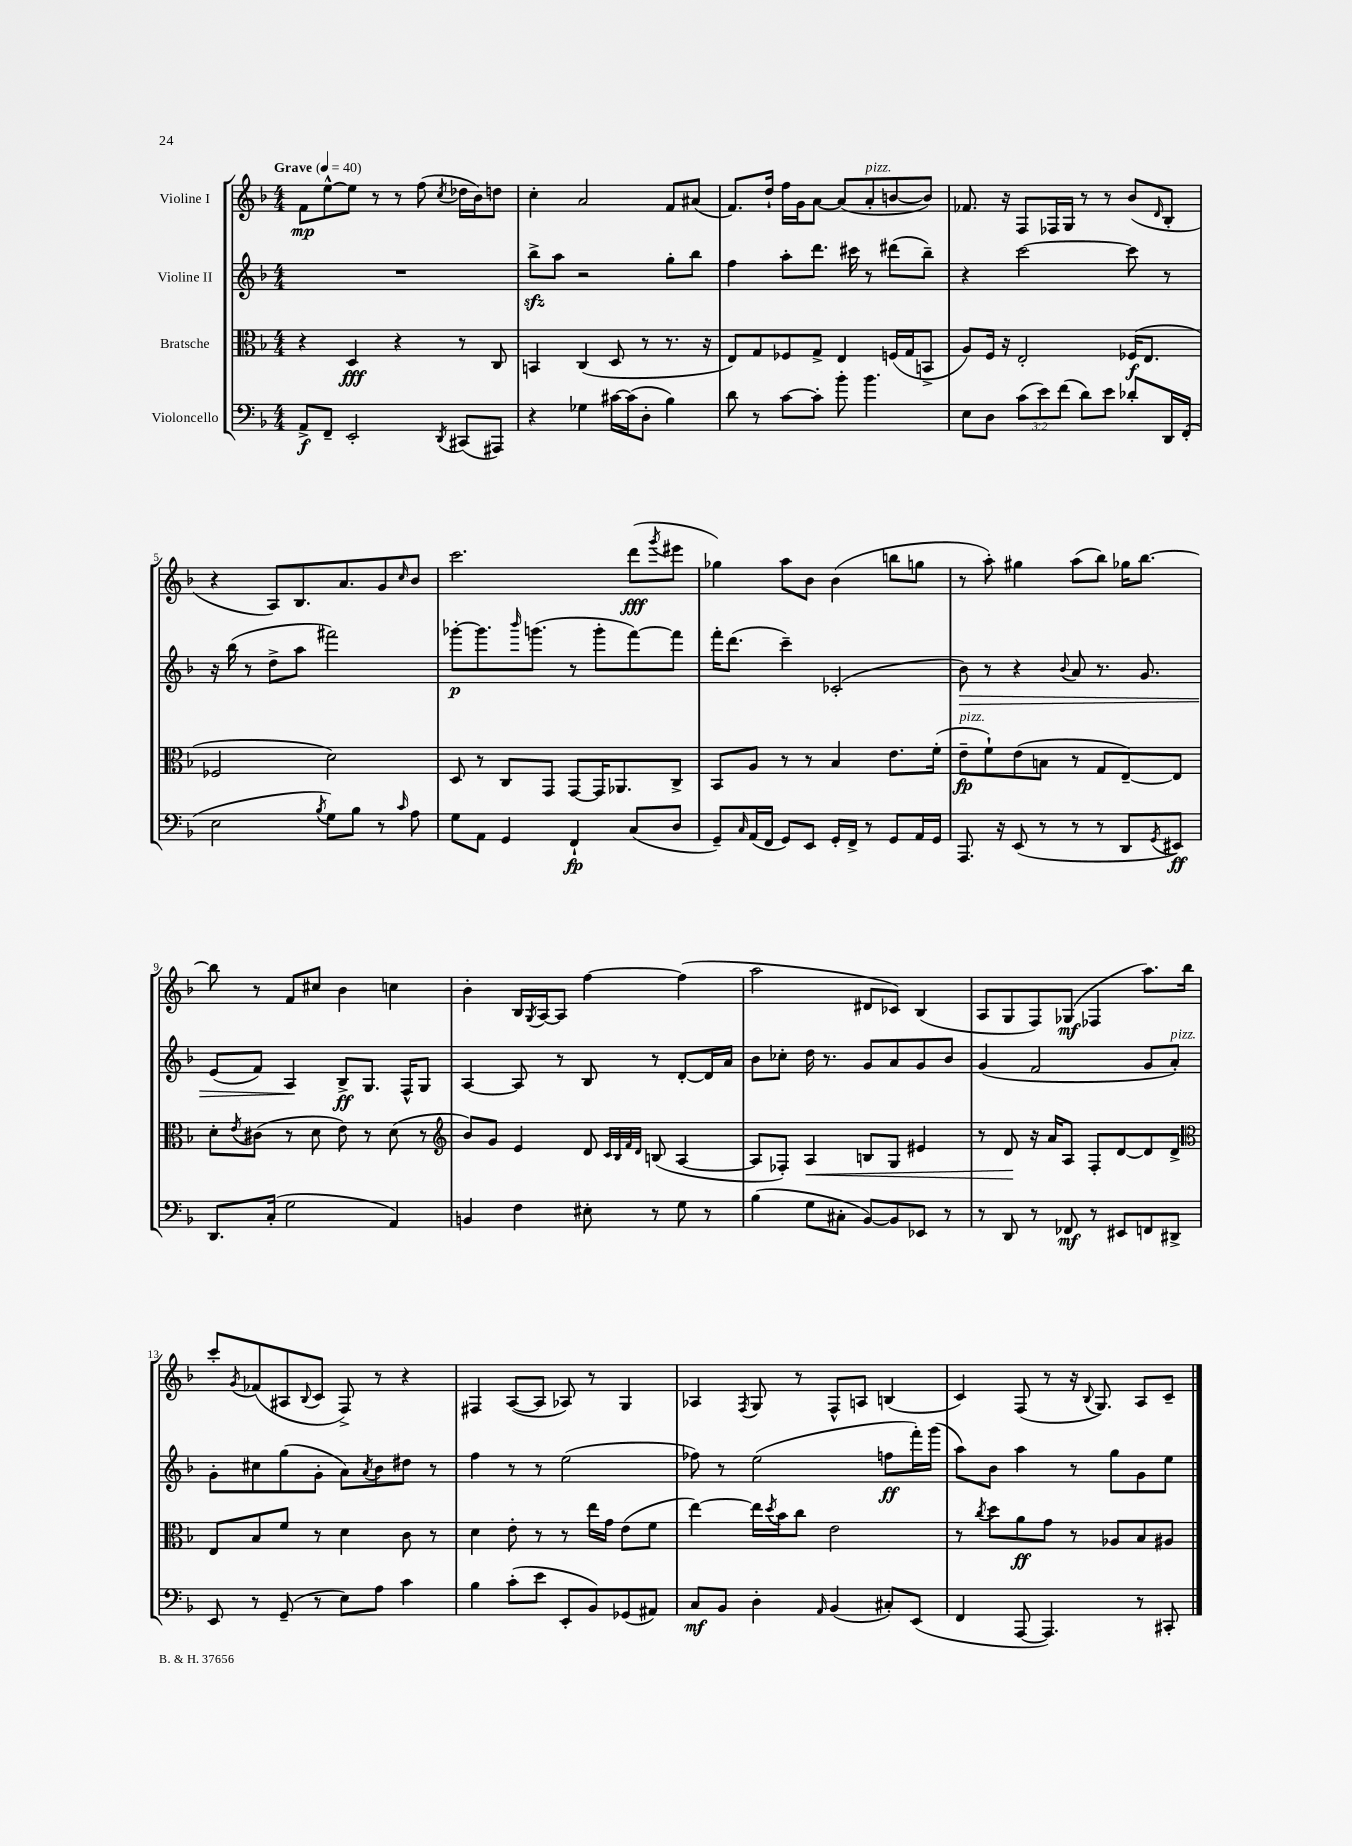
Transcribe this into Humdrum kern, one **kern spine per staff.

**kern	**dynam	**kern	**dynam	**kern	**dynam	**kern	**dynam
*part4	*part4	*part3	*part3	*part2	*part2	*part1	*part1
*staff4	*staff4	*staff3	*staff3	*staff2	*staff2	*staff1	*staff1
*I"Violoncello	*	*I"Bratsche	*	*I"Violine II	*	*I"Violine I	*
*clefF4	*	*clefC3	*	*clefG2	*	*clefG2	*
*k[b-]	*	*k[b-]	*	*k[b-]	*	*k[b-]	*
*M4/4	*	*M4/4	*	*M4/4	*	*M4/4	*
*MM40	*	*MM40	*	*MM40	*	*MM40	*
=1	=1	=1	=1	=1	=1	=1	=1
!	!	!	!	!	!	!LO:TX:a:B:t=Grave	!
8AA^/L	f	4r	.	1r	.	8f\L	mp
8FF~/J	.	.	.	.	.	[8ee^^\	.
2EE'/	.	4D/	fff	.	.	8ee\J]	.
.	.	.	.	.	.	8r	.
.	.	4r	.	.	.	8r	.
.	.	.	.	.	.	(8ff\	.
8qDD/	.	.	.	.	.	8qcc/	.
(8CC#X/L	.	8r	.	.	.	16dd-X\LL	.
.	.	.	.	.	.	16b-\J)	.
8AAA#X/J)	.	8C/	.	.	.	8ddn\J	.
=2	=2	=2	=2	=2	=2	=2	=2
4r	.	4BBn/	.	8bb-zz^\L	.	4cc'\	.
.	.	.	.	8aa\J	.	.	.
4G-X\	.	(4C/	.	2r	.	2a/	.
[16c#X\LL	.	8D/	.	.	.	.	.
(16c#\J]	.	.	.	.	.	.	.
8D'\J	.	8r	.	.	.	.	.
4B-\)	.	8.r	.	8gg'\L	.	8f/L	.
.	.	.	.	8bb-\J	.	(8a#X/J	.
.	.	16r	.	.	.	.	.
=3	=3	=3	=3	=3	=3	=3	=3
8d\	.	8E/L)	.	4ff\	.	8.f/L)	.
8r	.	8G/	.	.	.	.	.
.	.	.	.	.	.	16dd`/Jk	.
[8c\L	.	8F-X/	.	8aa'\L	.	16ff\LL	.
.	.	.	.	.	.	16g\J	.
8c'\J]	.	8G^/J	.	8.ddd\J	.	[8a\J	.
8b-'\	.	4E/	.	.	.	(8a/L]	.
.	.	.	.	16ccc#X\	.	.	.
!	!	!	!	!	!	!LO:TX:a:i:t=pizz.	!
4.b-\	.	.	.	8r	.	8a'/	.
.	.	(16Fn/LL	.	(8ddd#X\L	.	[8bn/	.
.	.	16G/J	.	.	.	.	.
.	.	8BBn^/J	.	8bb-~\J)	.	8b/J])	.
=4	=4	=4	=4	=4	=4	=4	=4
8E\L	.	8A/L)	.	4r	.	8.f-X/	.
8D\J	.	16F/Jk	.	.	.	.	.
.	.	16r	.	.	.	16r	.
(12c\L	.	2E'/	.	[2ccc\	.	8F/L	.
12e\)	.	.	.	.	.	.	.
.	.	.	.	.	.	16F-X/L	.
(12f\J	.	.	.	.	.	.	.
.	.	.	.	.	.	16G/JJ	.
8d\L)	.	.	.	.	.	8r	.
8e\J	.	.	.	.	.	8r	.
8d-X'/L	.	(16F-X/KL	f	8ccc\]	.	(8b-/L	.
.	.	8.E/J	.	.	.	.	.
.	.	.	.	.	.	16qqd/	.
16DD/L	.	.	.	8r	.	8B-'/J	.
(16FF'/JJ	.	.	.	.	.	.	.
!!LO:LB:g=z
=5	=5	=5	=5	=5	=5	=5	=5
2E\	.	2F-X/	.	16r	.	4r	.
.	.	.	.	(16bb-\	.	.	.
.	.	.	.	8r	.	.	.
.	.	.	.	8dd^\L	.	8A/L)	.
.	.	.	.	8aa\J	.	8.B-/	.
8qB-/	.	.	.	.	.	.	.
8G\L)	.	2d\)	.	2fff#X\)	.	.	.
.	.	.	.	.	.	8.a/	.
8B-\J	.	.	.	.	.	.	.
8r	.	.	.	.	.	8g/	.
16qqc/	.	.	.	.	.	16qqcc/	.
8A\	.	.	.	.	.	8b-/J	.
=6	=6	=6	=6	=6	=6	=6	=6
8G\L	.	8D/	.	[8ggg-X'\L	p	2.ccc\	.
8AA\J	.	8r	.	8.ggg-\]	.	.	.
4GG/	.	8C/L	.	.	.	.	.
.	.	.	.	16qqbbb-/	.	.	.
.	.	.	.	(8.gggn\J	.	.	.
.	.	8GG/J	.	.	.	.	.
4FF`/	fp	[8GG/L	.	8r	.	.	.
.	.	16GG/K]	.	8ggg'\L	.	.	.
.	.	8.AA-X/	.	.	.	.	.
(8C/L	.	.	.	[8fff\)	.	(8ddd\L	fff
.	.	.	.	.	.	8qggg/	.
8D/J	.	8C^/J	.	8fff\J]	.	8eee#X\J	.
=7	=7	=7	=7	=7	=7	=7	=7
8GG~/L)	.	8BB-/L	.	16fff'\KL	.	4gg-X\)	.
.	.	.	.	(8.ddd\J	.	.	.
16qqC/	.	.	.	.	.	.	.
(16AA/L	.	8A/J	.	.	.	.	.
16FF/JJ	.	.	.	.	.	.	.
8GG/L)	.	8r	.	4ccc~\)	.	8aa\L	.
8EE/J	.	8r	.	.	.	8b-\J	.
16GG'/LL	.	4B-/	.	(2c-X'/	.	(4b-\	.
16FF^/JJ	.	.	.	.	.	.	.
8r	.	.	.	.	.	.	.
8GG/L	.	8.e\L	.	.	.	8bbn\L	.
16AA/L	.	.	.	.	.	8ggn\J	.
16GG/JJ	.	(16f'\Jk	.	.	.	.	.
=8	=8	=8	=8	=8	=8	=8	=8
!	!	!LO:TX:a:i:t=pizz.	!	!	!	!	!
!	!	!	!	!	!LO:HP:b	!	!
8.AAA/	.	8e~\L	fp	8b-\)	>	8r	.
.	.	8f`\)	.	8r	.	8aa'\)	.
16r	.	.	.	.	.	.	.
(8EE/	.	(8e\	.	4r	.	4gg#X\	.
8r	.	8Bn\J	.	.	.	.	.
.	.	.	.	8qqb-/	.	.	.
8r	.	8r	.	8a/	.	(8aa\L	.
8r	.	8G/L	.	8.r	.	8bb-\J)	.
8DD/L	.	[8E~/)	.	.	.	16gg-X\KL	.
.	.	.	.	8.g/	.	[8.bb-\J	.
8qGG/	.	.	.	.	.	.	.
8EE#X/J)	ff	8E/J]	.	.	.	.	.
!!LO:LB:g=z
=9	=9	=9	=9	=9	=9	=9	=9
8.DD/L	.	8d'\L	.	(8e/L	.	8bb-\]	.
.	.	8qe/	.	.	.	.	.
.	.	(8c#X\J	.	8f/J)	.	8r	.
(16C'/Jk	.	.	.	.	.	.	.
2G\	.	8r	.	4A/	.	8f/L	.
.	.	8d\	.	.	.	8cc#X/J	.
.	.	8e\)	.	8B-^/L	] ff	4b-\	.
.	.	8r	.	8.G/J	.	.	.
4AA/)	.	(8d\	.	.	.	4ccn\	.
.	.	.	.	16F^^/KL	.	.	.
.	.	8r	.	8G/J	.	.	.
=10	=10	=10	=10	=10	=10	=10	=10
*	*	*clefG2	*	*	*	*	*
4BBn/	.	8b-/L)	.	[4A/	.	4b-'\	.
.	.	8g/J	.	.	.	.	.
4F\	.	4e/	.	8A/]	.	16B-/LL	.
.	.	.	.	.	.	8qG/	.
.	.	.	.	.	.	[16A/J	.
.	.	.	.	8r	.	8A/J]	.
8E#X'\	.	8d/	.	8B-/	.	[4ff\	.
.	.	32qqc/LLL	.	.	.	.	.
.	.	32qqB-/	.	.	.	.	.
.	.	32qqf/	.	.	.	.	.
.	.	32qqd/JJJ	.	.	.	.	.
8r	.	(8Bn/	.	8r	.	.	.
8G\	.	[4A/	.	[8d'/L	.	(4ff\]	.
8r	.	.	.	16d/L]	.	.	.
.	.	.	.	16a/JJ	.	.	.
=11	=11	=11	=11	=11	=11	=11	=11
(4B-\	.	8A/L]	.	8b-\L	.	2aa\	.
.	.	8F-X'/J)	.	8cc-X'\J	.	.	.
!	!	!	!LO:HP:b	!	!	!	!
8G\L	.	4A/	<	16dd\	.	.	.
.	.	.	.	8.r	.	.	.
8C#X'\J	.	.	.	.	.	.	.
[8BB-/L)	.	8Bn/L	.	8g/L	.	8d#X/L	.
8BB-/]	.	8G/J	.	8a/	.	8c-X/J)	.
8EE-X/J	.	4e#X/	.	8g/	.	(4B-/	.
8r	.	.	.	8b-/J	.	.	.
=12	=12	=12	=12	=12	=12	=12	=12
8r	.	8r	.	(4g/	.	8A/L	.
8DD/	.	8d/	.	.	.	8G/	.
8r	.	16r	[	2f/	.	8F/)	.
.	.	16a/KL	.	.	.	.	.
8FF-X/	mf	8A/J	.	.	.	(8G-X/J	mf
8r	.	8F'/L	.	.	.	4F-X/	.
8EE#X/L	.	[8d/	.	.	.	.	.
8FFn/	.	8d/]	.	8g/L	.	8.aa\L)	.
!	!	!	!	!LO:TX:a:i:t=pizz.	!	!	!
8DD#X^/J	.	8d^/J	.	8a'/J)	.	.	.
.	.	.	.	.	.	16bb-\Jk	.
!!LO:LB:g=z
=13	=13	=13	=13	=13	=13	=13	=13
*	*	*clefC3	*	*	*	*	*
8EE/	.	8E/L	.	8g'\L	.	8ccc'/L	.
.	.	.	.	.	.	8qg/	.
8r	.	8B-/	.	8cc#X\	.	(8f-X/	.
(8GG~/	.	8f/J	.	(8gg\	.	8A#X/	.
.	.	.	.	.	.	8qqB-/	.
8r	.	8r	.	8g'\J	.	8c/J	.
8E\L)	.	4d\	.	8a\L)	.	8F^/)	.
.	.	.	.	8qa/	.	.	.
8A\J	.	.	.	8b-\	.	8r	.
4c\	.	8c\	.	8dd#X\J	.	4r	.
.	.	8r	.	8r	.	.	.
=14	=14	=14	=14	=14	=14	=14	=14
4B-\	.	4d\	.	4ff\	.	4F#X/	.
(8c'\L	.	8e'\	.	8r	.	([8A/L	.
8e\J	.	8r	.	8r	.	8A/J]	.
8EE'/L	.	8r	.	(2ee\	.	8A-X/)	.
8BB-/)	.	16ee\LL	.	.	.	8r	.
.	.	16g\JJ	.	.	.	.	.
(8GG-X/	.	(8e\L	.	.	.	4G/	.
8AA#X/J)	.	8f\J	.	.	.	.	.
=15	=15	=15	=15	=15	=15	=15	=15
8C/L	mf	[4ee\)	.	8ff-X\)	.	4A-X/	.
8BB-/J	.	.	.	8r	.	.	.
.	.	.	.	.	.	8qF/	.
4D'\	.	16ee\LL]	.	(2ee\	.	8G/	.
.	.	8qdd/	.	.	.	.	.
.	.	16b-\J	.	.	.	.	.
.	.	8cc\J	.	.	.	8r	.
16qqAA/	.	.	.	.	.	.	.
(4BB-/	.	2e\	.	.	.	8F^^/L	.
.	.	.	.	.	.	8An/J	.
8C#X'/L)	.	.	.	8ffn\L	ff	(4Bn/	.
(8EE/J	.	.	.	16fff'\L)	.	.	.
.	.	.	.	(16ggg\JJ	.	.	.
=16	=16	=16	=16	=16	=16	=16	=16
4FF/	.	8r	.	8aa\L)	.	4c/)	.
.	.	8qcc/	.	.	.	.	.
.	.	8dd\L	.	8b-\J	.	.	.
[8AAA/	.	8a\	ff	4aa\	.	(8F/	.
4.AAA/])	.	8g\J	.	.	.	8r	.
.	.	8r	.	8r	.	16r	.
.	.	.	.	.	.	8qqB-/	.
.	.	.	.	.	.	8.G/)	.
.	.	8A-X/L	.	8gg\L	.	.	.
8r	.	8B-/	.	8g\	.	8A/L	.
8CC#X'/	.	8A#X/J	.	8ee\J	.	8c~/J	.
==	==	==	==	==	==	==	==
*-	*-	*-	*-	*-	*-	*-	*-
